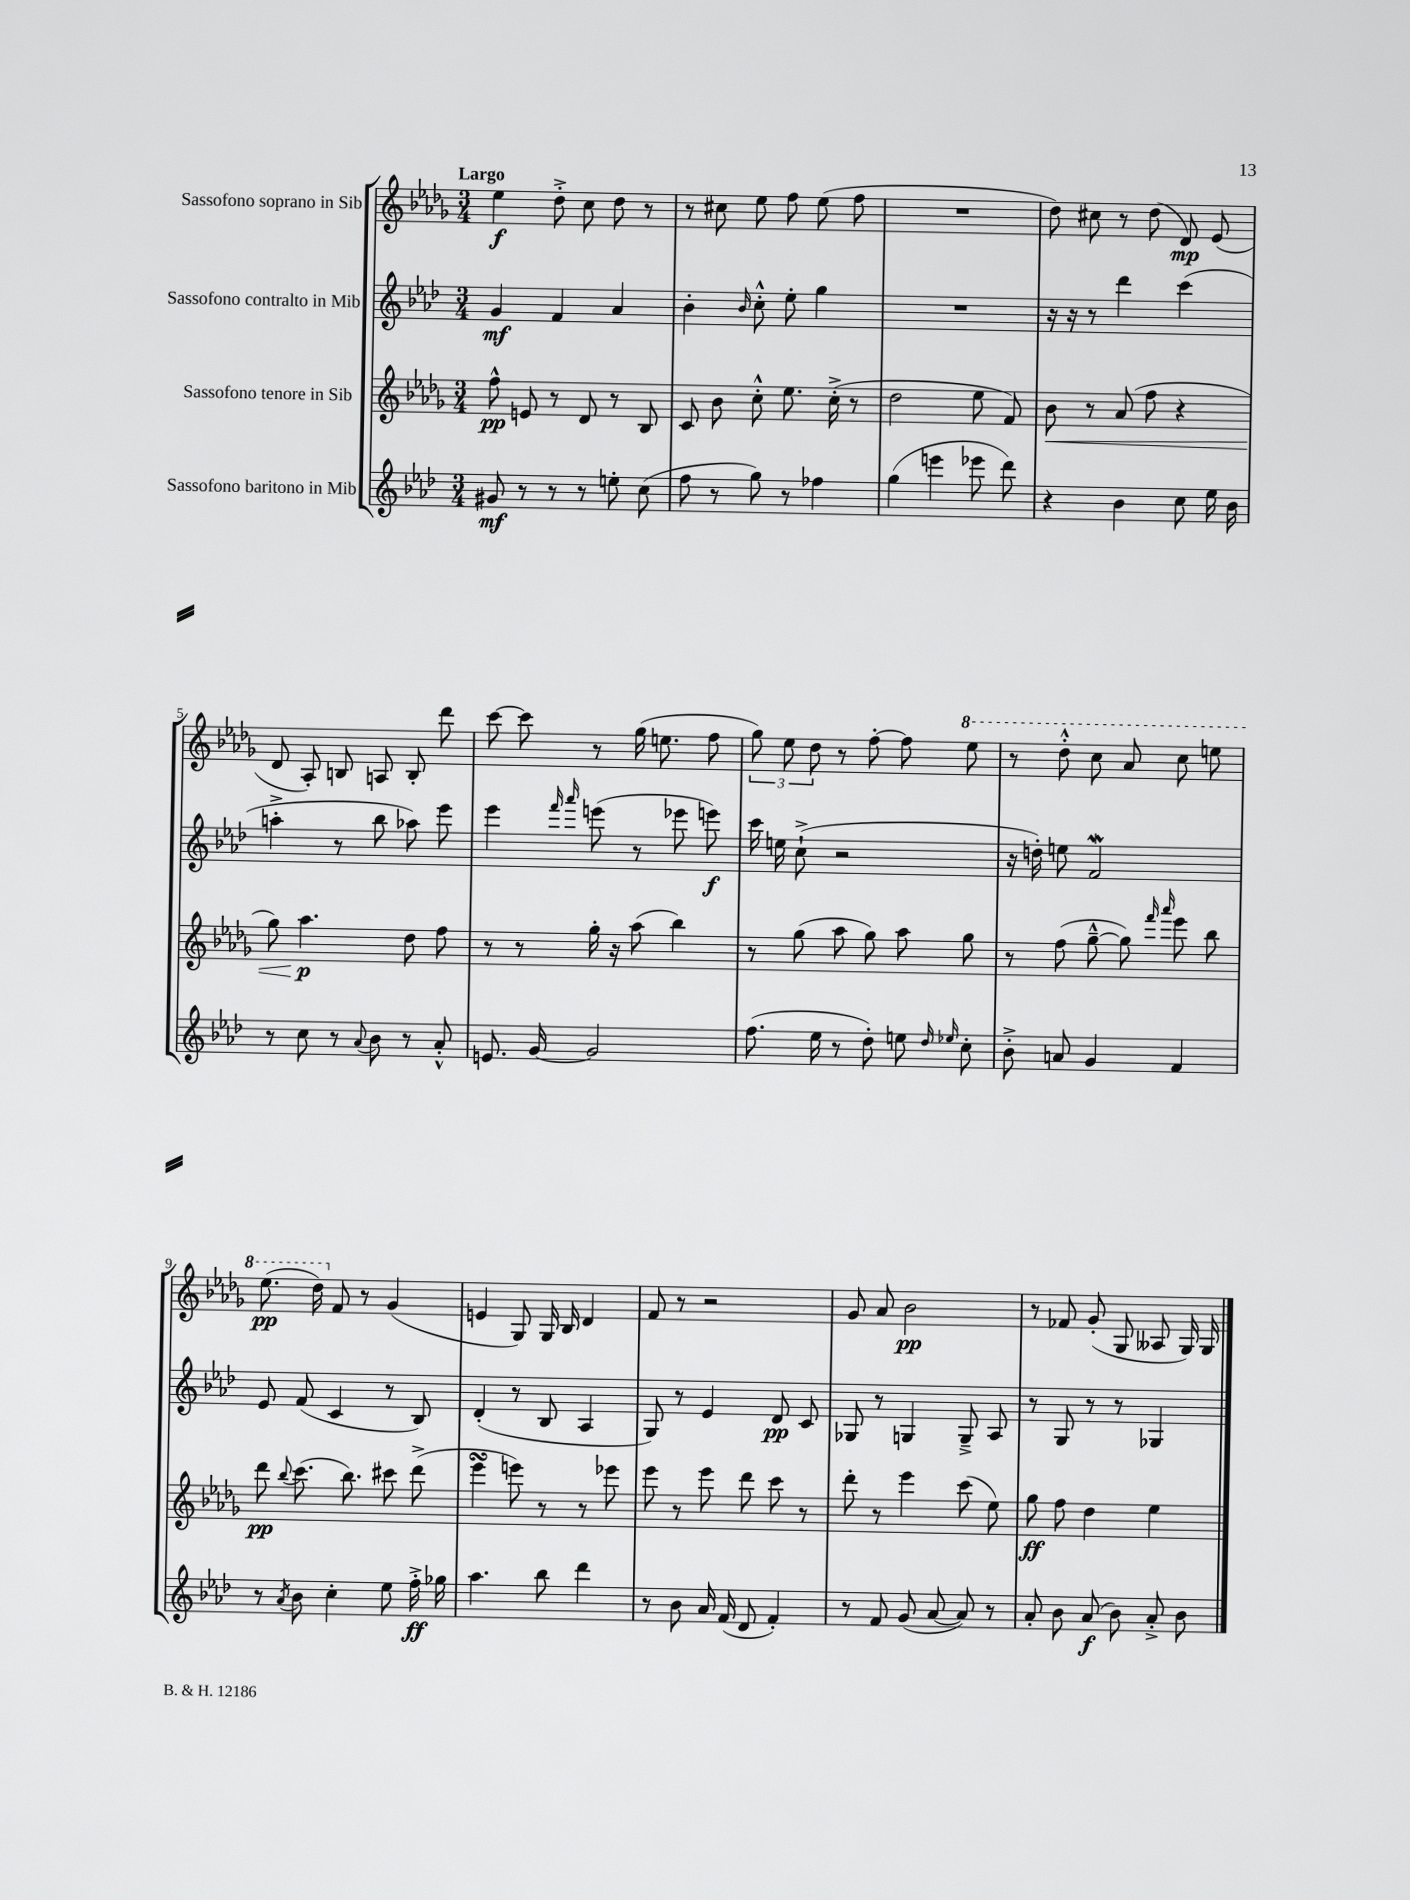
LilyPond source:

<<
\new StaffGroup <<
\new Staff = "s0" \with { instrumentName = "Sassofono soprano in Sib" } {
    \clef treble \key des \major \numericTimeSignature \time 3/4 \tempo "Largo"
    \autoBeamOff ees''4\f des''8-.-> c''8 des''8 r8 |
    r8 cis''8 ees''8 f''8 ees''8( f''8 |
    R2. |
    des''8) cis''8 r8 des''8( des'8\mp) ees'8( |
    des'8 aes8-.) b8 a8 b8-. des'''8 |
    c'''8~ c'''8 r8 ges''16( e''8. f''8 |
    \tuplet 3/2 { ges''8) ees''8 des''8 } r8 f''8~-. f''8 \ottava #1 ees'''8 |
    r8 des'''8-.-^ c'''8 aes''8 c'''8 e'''8 |
    ees'''8.\pp( des'''16) \ottava #0 f'8 r8 ges'4( |
    e'4 ges8) ges16 bes16 des'4 |
    f'8 r8 r2 |
    ges'8 aes'8 bes'2\pp |
    r8 fes'8 ges'8-.( ges8 aeses8 ges16) ges16 \bar "|." |
}
\new Staff = "s1" \with { instrumentName = "Sassofono contralto in Mib" } {
    \clef treble \key aes \major \numericTimeSignature \time 3/4
    \autoBeamOff g'4\mf f'4 aes'4 |
    bes'4-. \grace { bes'16 } c''8-.-^ ees''8-. g''4 |
    R2. |
    r16 r16 r8 des'''4 c'''4( |
    a''4-.-> r8 bes''8 aes''8) ees'''8 |
    ees'''4 \grace { f'''16 aes'''16 } e'''8( r8 ees'''8 e'''8\f) |
    c'''16 e''16 c''8-!->( r2 |
    r16 d''16-.) e''8 f'2\mordent |
    ees'8 f'8( c'4 r8 bes8) |
    des'4-.( r8 bes8 aes4 |
    g8) r8 ees'4 des'8\pp c'8 |
    ges8 r8 g4 g8---> aes8 |
    r8 g8 r8 r8 ges4 \bar "|." |
}
\new Staff = "s2" \with { instrumentName = "Sassofono tenore in Sib" } {
    \clef treble \key des \major \numericTimeSignature \time 3/4
    \autoBeamOff f''8-^\pp e'8 r8 des'8 r8 bes8 |
    c'8 bes'8 c''8-.-^ ees''8. c''16-.->( r8 |
    des''2 ees''8 f'8) |
    bes'8\< r8 aes'8( f''8 r4 |
    ges''8) aes''4.\p\! des''8 f''8 |
    r8 r8 ges''16-. r16 aes''8( bes''4) |
    r8 ges''8( aes''8 ges''8) aes''8 ges''8 |
    r8 f''8( ges''8~---^ ges''8) \grace { f'''16 aes'''16 } ees'''8 bes''8 |
    des'''8\pp \appoggiatura { bes''8 } c'''8.( bes''8.) cis'''8 des'''8->( |
    ees'''4\turn e'''8) r8 r8 ees'''8 |
    ees'''8 r8 ees'''8 des'''8 c'''8 r8 |
    des'''8-. r8 ees'''4 c'''8( ees''8) |
    ges''8\ff f''8 des''4 ees''4 \bar "|." |
}
\new Staff = "s3" \with { instrumentName = "Sassofono baritono in Mib" } {
    \clef treble \key aes \major \numericTimeSignature \time 3/4
    \autoBeamOff gis'8\mf r8 r8 r8 e''8-. c''8( |
    f''8 r8 g''8) r8 fes''4 |
    g''4( e'''4 ees'''8 des'''8) |
    r4 bes'4 c''8 ees''16 bes'16 |
    r8 c''8 r8 \appoggiatura { aes'8 } bes'8 r8 aes'8-.-^ |
    e'8. g'16~ g'2 |
    f''8.( ees''16 r8 des''8-.) e''8 \grace { des''16 ees''16 } c''8-. |
    bes'8-.-> a'8 g'4 f'4 |
    r8 \acciaccatura { aes'8 } bes'8 c''4-. ees''8 f''16-.->\ff ges''16 |
    aes''4. bes''8 des'''4 |
    r8 bes'8 aes'16 f'16( des'8 f'4-.) |
    r8 f'8 g'8( aes'8~ aes'8) r8 |
    aes'8-. bes'8 aes'8\f( bes'8) aes'8-.-> bes'8 \bar "|." |
}
>>
>>
